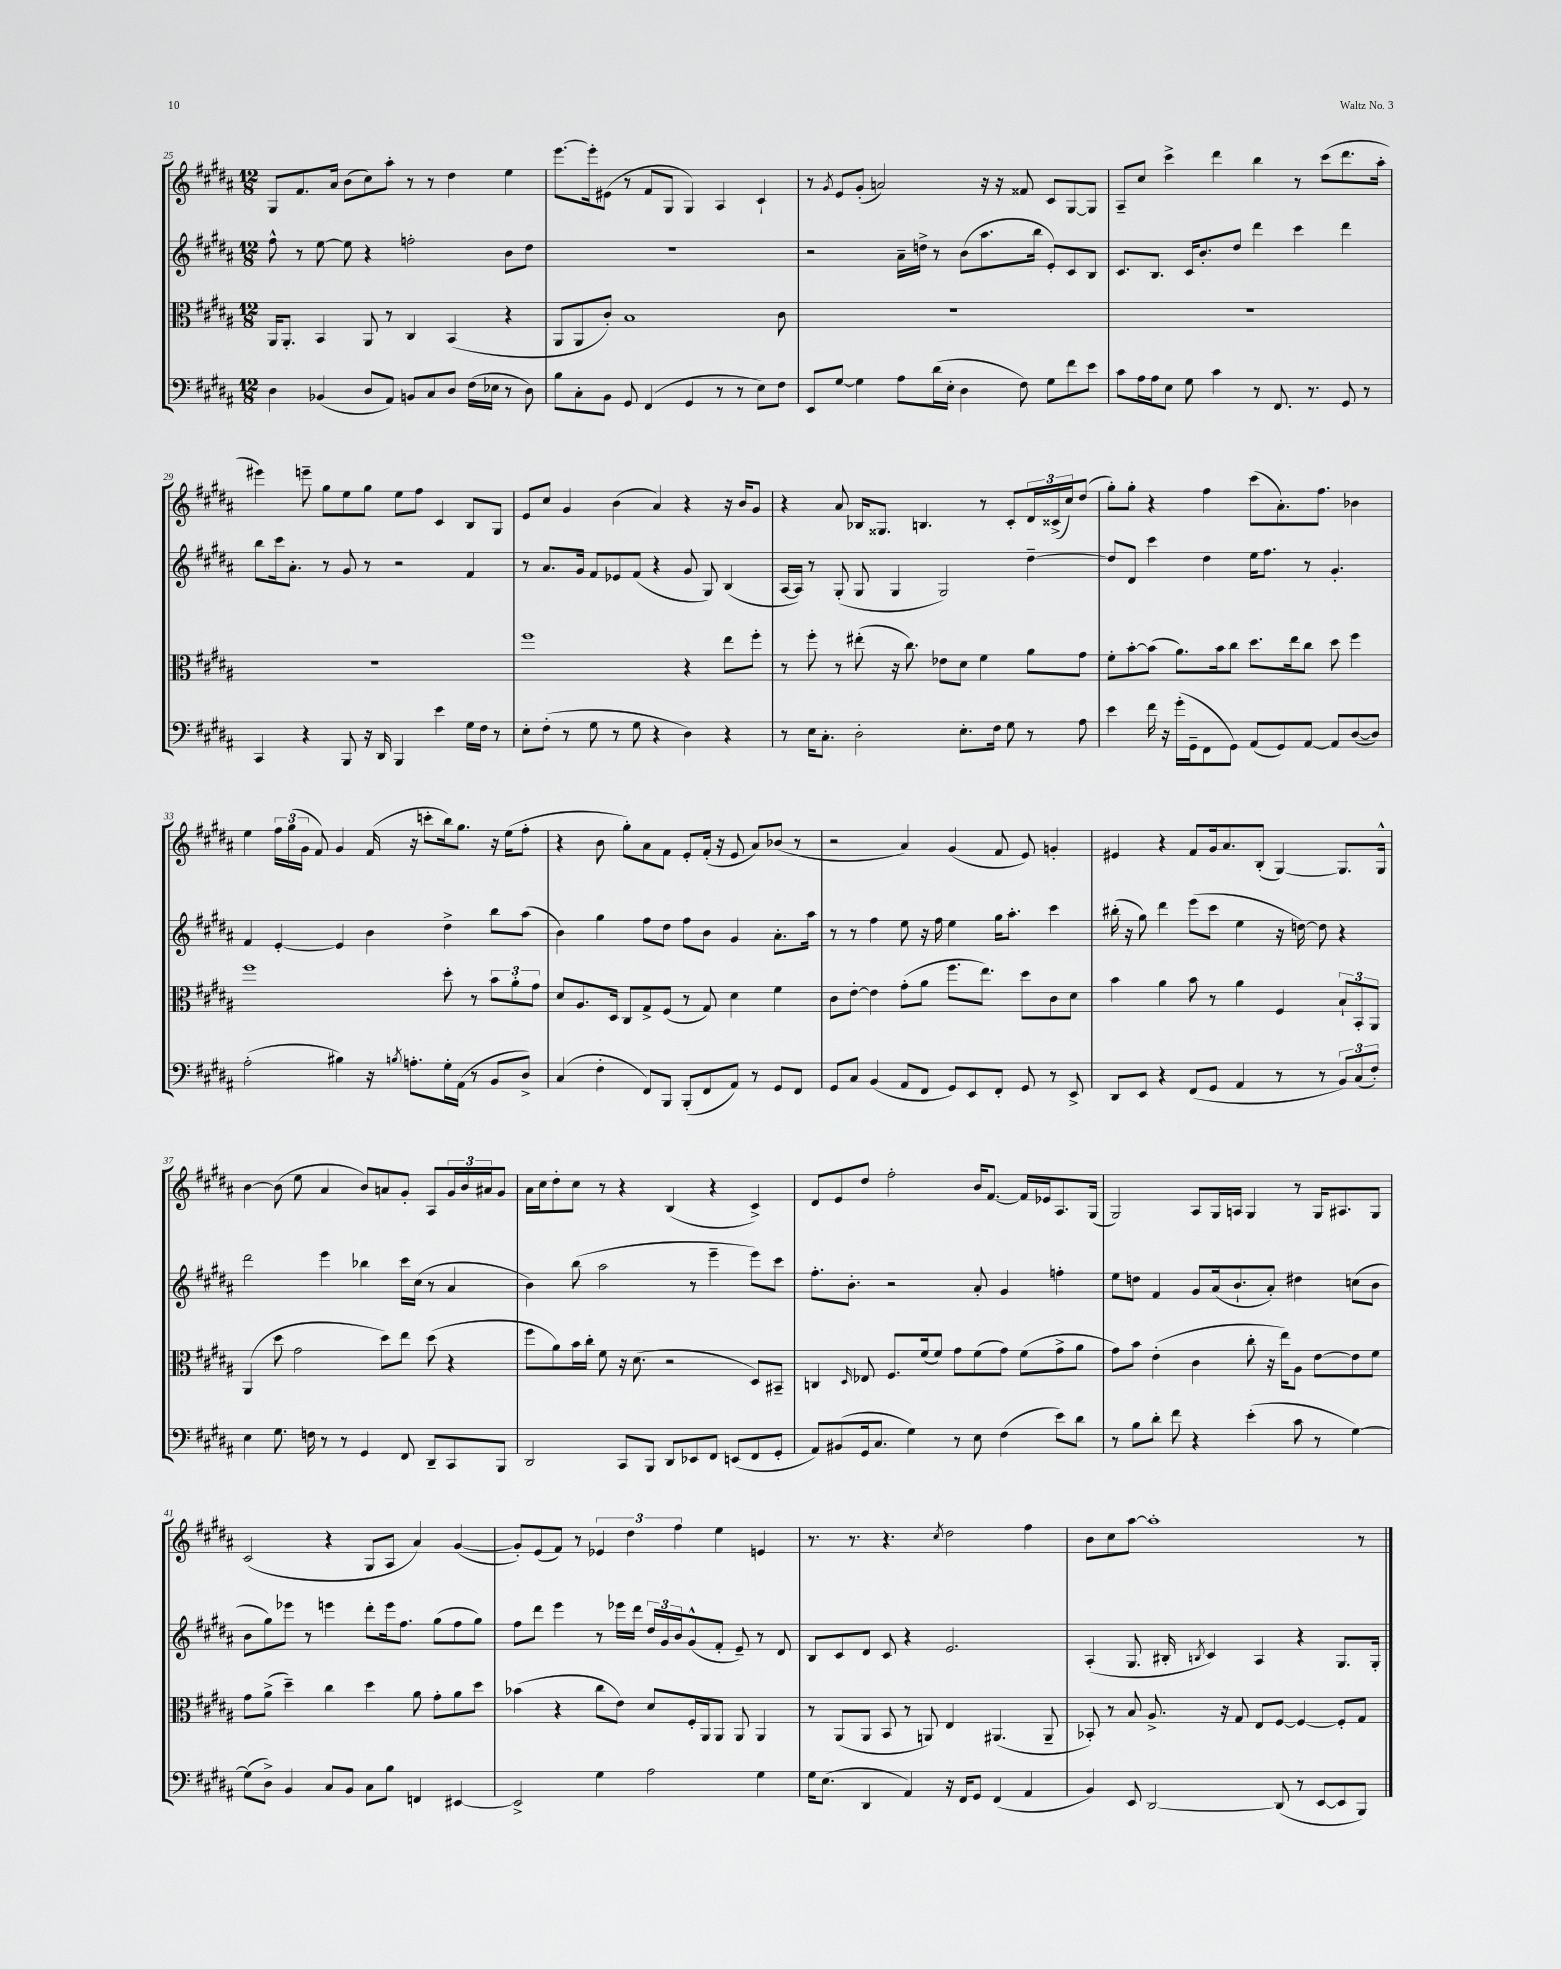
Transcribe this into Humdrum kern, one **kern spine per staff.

**kern	**kern	**kern	**kern
*staff4	*staff3	*staff2	*staff1
*clefF4	*clefC3	*clefG2	*clefG2
*k[f#c#g#d#a#]	*k[f#c#g#d#a#]	*k[f#c#g#d#a#]	*k[f#c#g#d#a#]
*M12/8	*M12/8	*M12/8	*M12/8
4D#\	16AA#/LK	8ff#^^\	8G#/L
.	8.AA#'/J	.	.
.	.	8r	8.f#/
(4BB-/	4BB/	[8ee\	.
.	.	.	16a#/Jk
.	.	8ee\]	(8b\L
8D#/L	8AA#/	4r	8cc#\)
8AA#/J)	8r	.	8aa#'\J
8BB/L	4C#/	2ff'\	8r
8C#/	.	.	8r
8D#/J	(4BB/	.	4dd#\
(16F#\LL	.	.	.
16E-\JJ	.	.	.
8r	4r	8b\L	4ee\
8D#\)	.	8dd#\J	.
=	=	=	=
8B\L	8AA#/L	1.r	[8.eee\L
8C#'\	8AA#/	.	.
.	.	.	16eee'\]k
8BB\J	8c#'/J)	.	(8e#\J
8GG#/	1B	.	8r
(4FF#/	.	.	8f#/L
.	.	.	8G#/J
4GG#/	.	.	4G#/)
8r	.	.	4A#/
8r	.	.	.
8E\L)	.	.	4c#`/
8F#\J	8c#\	.	.
=	=	=	=
8EE/L	1.r	2r	8r
.	.	.	8qg#/
[8G#/J	.	.	8e/L
4G#\]	.	.	(8g#'/J
.	.	.	2a/)
8A#\L	.	16a#~\LL	.
.	.	16dd^\JJ	.
(16d#\L	.	8r	.
16E'\JJ	.	.	.
4D#\	.	(8b\L	.
.	.	8.aa#\	16r
.	.	.	16r
8F#\)	.	.	8f##/
.	.	16bb\Jk	.
8G#\L	.	8e'/L)	8c#/L
8f#\	.	8c#/	[8G#/
8e\J	.	8B/J	8G#/]J
=	=	=	=
8c#\L	1.r	8.c#/L	8A#~/L
16A#\L	.	.	8cc#/J
16A#\J	.	8.B/J	.
8E\J	.	.	4ccc#^\
8G#\	.	16c#/LK	.
.	.	8.b'/	.
4c#\	.	.	4ddd#\
.	.	8dd#/J	.
8r	.	4ddd#\	4bb\
8.FF#/	.	.	.
.	.	4ccc#\	8r
8.r	.	.	.
.	.	.	(8ccc#\L
8GG#/	.	4ddd#\	8.ddd#\
8r	.	.	.
.	.	.	16aa#'\Jk
=	=	=	=
4CC#/	1.r	8bb\L	4eee#\)
.	.	16ccc#\k	.
.	.	8.a#'\J	.
4r	.	.	8eee~\
.	.	8r	8gg#\L
8BBB/	.	8g#/	8ee\
16r	.	8r	8gg#\J
16DD#/	.	.	.
4BBB/	.	2r	8ee\L
.	.	.	8ff#\J
4e\	.	.	4c#/
16G#\LL	.	4f#/	8B/L
16F#\JJ	.	.	.
8r	.	.	8G#/J
=	=	=	=
8E'\L	1ff#	8r	8e/L
(8F#'\J	.	8.a#/L	8cc#/J
8r	.	.	4g#/
.	.	16g#/Jk	.
8G#\	.	8f#/L	.
8r	.	8e-/	(4b\
8G#\	.	(8f#/J	.
4r	.	4r	4a#/)
4D#\)	4r	8g#/	4r
.	.	8G#/)	.
4r	8ee\L	(4B/	16r
.	.	.	16b/LK
.	8ff#'\J	.	8g#/J
=	=	=	=
8r	8r	[16A#/LL	4r
.	.	16A#/]JJ)	.
16E\LK	8ff#'\	8r	.
8.C#'\J	.	.	.
.	8r	(8G#'/	8a#/
2D#'\	(8ee#'\	8G#/	16B-/LK
.	.	.	8.G##/J
.	16r	4G#/	.
.	8.cc#\)	.	.
.	.	.	4.B/
.	8e-\L	2G#/)	.
8.E'\L	8d#\J	.	.
.	4f#\	.	8r
16F#\Jk	.	.	.
8G#\	.	.	8c#'/L
8r	8a#\L	[4dd#~\	24d#/L
.	.	.	(24c##^/
.	.	.	24cc#/J)
8A#\	8g#\J	.	(8dd#/J
=	=	=	=
4e\	8f#'\L	8dd#/]L	8gg#'\L)
.	[8b'\	8d#/J	8gg#'\J
16f#\	(8b\]J	4ccc#\	4r
16r	.	.	.
(16g#'\LL	8.a#\L)	.	.
16GG#~\J	.	.	.
8FF#\	.	4dd#\	4ff#\
.	16b\k	.	.
8GG#\J)	8cc#\J	.	.
(8AA#/L	8.dd#\L	16ee\LK	(8ccc#\L
.	.	8.ff#\J	.
8GG#/)	.	.	8.a#'\)
.	16ee\k	.	.
[8AA#/J	8cc#\J	8r	.
.	.	.	8.ff#\J
8AA#/]L	8dd#\	4.g#'/	.
([8D#/	4ff#\	.	4b-\
8D#/]J)	.	.	.
=	=	=	=
(2A#'\	1ff#	4f#/	4ee\
.	.	[4e'/	24ff#\LL
.	.	.	(24gg#\
.	.	.	24g#\JJ
.	.	.	8f#/)
4B#\)	.	4e/]	4g#/
16r	.	4b\	(16f#/
8qB/	.	.	.
8.A'\L	.	.	16r
.	.	.	8ccc'\L
16G#'\L	8dd#'\	4dd#^\	16bb\k)
(16AA#\JJ	.	.	8.gg#\J
8r	8r	.	.
8BB/L	12b\L	8bb\L	16r
.	.	.	(16ee\LK
.	12a#'\	.	.
8D#^/J)	.	(8aa#\J	8ff#'\J
.	12g#\J	.	.
=	=	=	=
(4C#/	8d#/L	4b\)	4r
.	8.A#/	.	.
4F#'\	.	4gg#\	8b\
.	16D#/Jk	.	.
.	8C#/L	.	8gg#'\L)
8FF#/L)	8G#^/	8ff#\L	8a#\
8BBB/J	(8F#/J	8dd#\J	8f#\J
(8BBB'/L	8r	8ff#\L	8e'/L
8FF#/	8G#/)	8b\J	(16f#'/Jk
.	.	.	16r
8AA#/J)	4d#\	4g#/	8e/
8r	.	.	8a#/L)
8GG#/L	4f#\	8.a#'\L	(8b-/J
8FF#/J	.	.	8r
.	.	16aa#\Jk	.
=	=	=	=
8GG#/L	8c#\L	8r	2r
8C#/J	[8e'\J	8r	.
(4BB/	4e\]	4ff#\	.
8AA#/L	(8g#'\L	8ee\	4a#/)
8FF#/J	8a#\J	16r	.
.	.	16ff#\	.
8GG#/L)	8.ff#\L	4ee\	(4g#/
8EE/	.	.	.
.	8.ee\J)	.	.
8FF#'/J	.	16gg#\LK	8f#/
.	.	8.aa#'\J	.
8GG#/	8dd#\L	.	8e/)
8r	8c#\	4ccc#\	4g'/
8EE^/	8d#\J	.	.
=	=	=	=
8DD#/L	4b\	(16bb#'\	4e#/
.	.	16r	.
8EE/J	.	8gg#\)	.
4r	4a#\	4ddd#\	4r
(8FF#/L	8b\	(8eee\L	8f#/L
8GG#/J	8r	8ccc#\J	16g#/k
.	.	.	8.a#/
4AA#/	4a#\	4ee\	.
.	.	.	(8B'/J
8r	4F#/	16r	[4G#/)
.	.	[16dd\)	.
8r	.	8dd\]	.
12BB/L)	12B`/L	4r	8.G#/]L
(12C#/	12BB'/	.	.
12F#'/J)	12AA#/J	.	.
.	.	.	16G#^^/Jk
=	=	=	=
4E\	(4AA#/	2ddd#\	[4b\
8.G#\	8dd#\	.	(8b\]
.	2g#\	.	8ee\
16F\	.	.	.
8r	.	4eee\	4a#/
8r	.	.	.
4GG#/	.	4bb-\	8b/L)
.	8dd#\L)	.	8a/
8FF#/	8ee\J	16ccc#\LL	8g#'/J
.	.	(16cc#\JJ	.
8DD#~/L	(8dd#\	8r	8A#/L
8CC#/	4r	4a#/	24g#/L
.	.	.	24b/
.	.	.	24a#/J
8BBB/J	.	.	8g#/J
=	=	=	=
2DD#/	8ff#\L	4b\)	16a#\LL
.	.	.	16cc#\J
.	8a#\)	.	8dd#'\
.	16b\L	(8bb\	8cc#\J
.	16cc#'\JJ	.	.
.	8f#\	2aa#\	8r
8CC#/L	16r	.	4r
.	(8.d#\	.	.
8BBB/J	.	.	.
8DD#/L	2r	.	(4B/
8EE-/	.	8r	.
8FF#/J	.	4eee~\	4r
(8EE/L	.	.	.
8FF#/	8D#/L)	8eee\L)	4c#^/)
8GG#'/J	8BB#~/J	8ccc#\J	.
=	=	=	=
8AA#/L)	4C/	8.ff#'\L	8d#/L
(8BB#/	.	.	8e/
.	.	8.b'\J	.
.	16qqD#/	.	.
16GG#/k	8E-/	.	8dd#/J
8.C#/J	.	.	.
.	8.F#/L	2r	2ff#'\
4G#\)	.	.	.
.	(16f#/k	.	.
.	8f#/J)	.	.
8r	8g#\L	.	.
8E\	(8f#\	8a#'/	16b/LK
.	.	.	[8.f#/J
(4F#\	8g#\J)	4g#/	.
.	(8f#\L	.	16f#/]LL
.	.	.	16e-/J
8e\L)	8g#^\	4ff'\	8.A#/
8d#\J	8a#\J	.	.
.	.	.	(16G#/Jk
=	=	=	=
8r	8g#\L)	8ee\L	2G#/)
8B\L	8b\J	8dd\J	.
8d#'\J	(4e'\	4f#/	.
8f#\	.	.	.
4r	4c#\	8g#/L	8A#/L
.	.	(16a#/k	16G#/L
.	.	8.b`/	16A/JJ
(4e'\	8cc#'\	.	4G#/
.	16r	8a#'/J)	.
.	16ee\LK)	.	.
8c#\	8A#\J	4dd#\	8r
8r	[8e\L	.	16G#/LK
.	.	.	8.A#/
[4G#\)	8e\]	(8cc\L	.
.	8f#\J	8b\J	8G#/J
=	=	=	=
(8G#\]L	8g#\L	8b\L	(2c#/
8D#^\J)	(8a#^\J	8gg#\)	.
4BB/	4dd#~\)	8eee-\J	.
.	.	8r	.
8C#/L	4cc#\	4eee\	4r
8BB/J	.	.	.
8C#\L	4dd#\	8ddd#'\L	8G#/L
8B\J	.	16eee\k	8A#/J
.	.	8.ff#\J	.
4FF/	8a#\	.	4a#/)
.	8g#'\L	(8gg#\L	.
[4EE#/	8a#\	8ff#\	([4g#/
.	8dd#\J	8gg#\J)	.
=	=	=	=
2EE#^/]	(4b-\	8ff#\L	8g#'/]L)
.	.	8ddd#\J	(8e/
.	4r	4eee\	8f#/J)
.	.	.	8r
4G#\	8cc#\L	8r	6e-/
.	8e\J)	16eee-\LL	.
.	.	.	6dd#\
.	.	16ddd#\JJ	.
2A#\	8d#/L	24dd#/LL	.
.	.	24g#/	.
.	.	24b/J	6ff#\
.	16F#'/L	(8g#^^/	.
.	16AA#/J	.	.
.	8AA#/J	8f#'/J	4ee\
.	8AA#/	8e~/)	.
4G#\	4AA#/	8r	4e/
.	.	8d#/	.
=	=	=	=
16G#\LK	8r	8B/L	8.r
(8.E\J	.	.	.
.	(8AA#/L	8c#/	.
.	.	.	8.r
4DD#/	8AA#/J	8d#/J	.
.	8BB/	8c#/	4.r
4AA#/)	8r	4r	.
.	8AA/)	.	.
.	.	.	8qcc#/
16r	4E/	2.e/	2dd#\
16FF#/LK	.	.	.
8GG#/J	.	.	.
(4FF#/	(4.AA#/	.	.
4AA#/	.	.	4ff#\
.	8AA#~/	.	.
=	=	=	=
4BB/)	8BB-'/)	(4A#'/	8b\L
.	8r	.	8cc#\
8EE/	8B/	8.G#/	[8aa#\J
[2DD#/	8.A#^/	.	1aa#']
.	.	16B#'/	.
.	.	8qB/	.
.	.	4c#/)	.
.	16r	.	.
.	8G#/	.	.
.	8E/L	4A#/	.
(8DD#/]	[8F#/J	.	.
8r	4F#/_	4r	.
[8EE/L	.	.	.
8EE/]	8F#'/]L	8.G#/L	.
8BBB/J)	8G#/J	.	8r
.	.	16G#'/Jk	.
==	==	==	==
*-	*-	*-	*-
